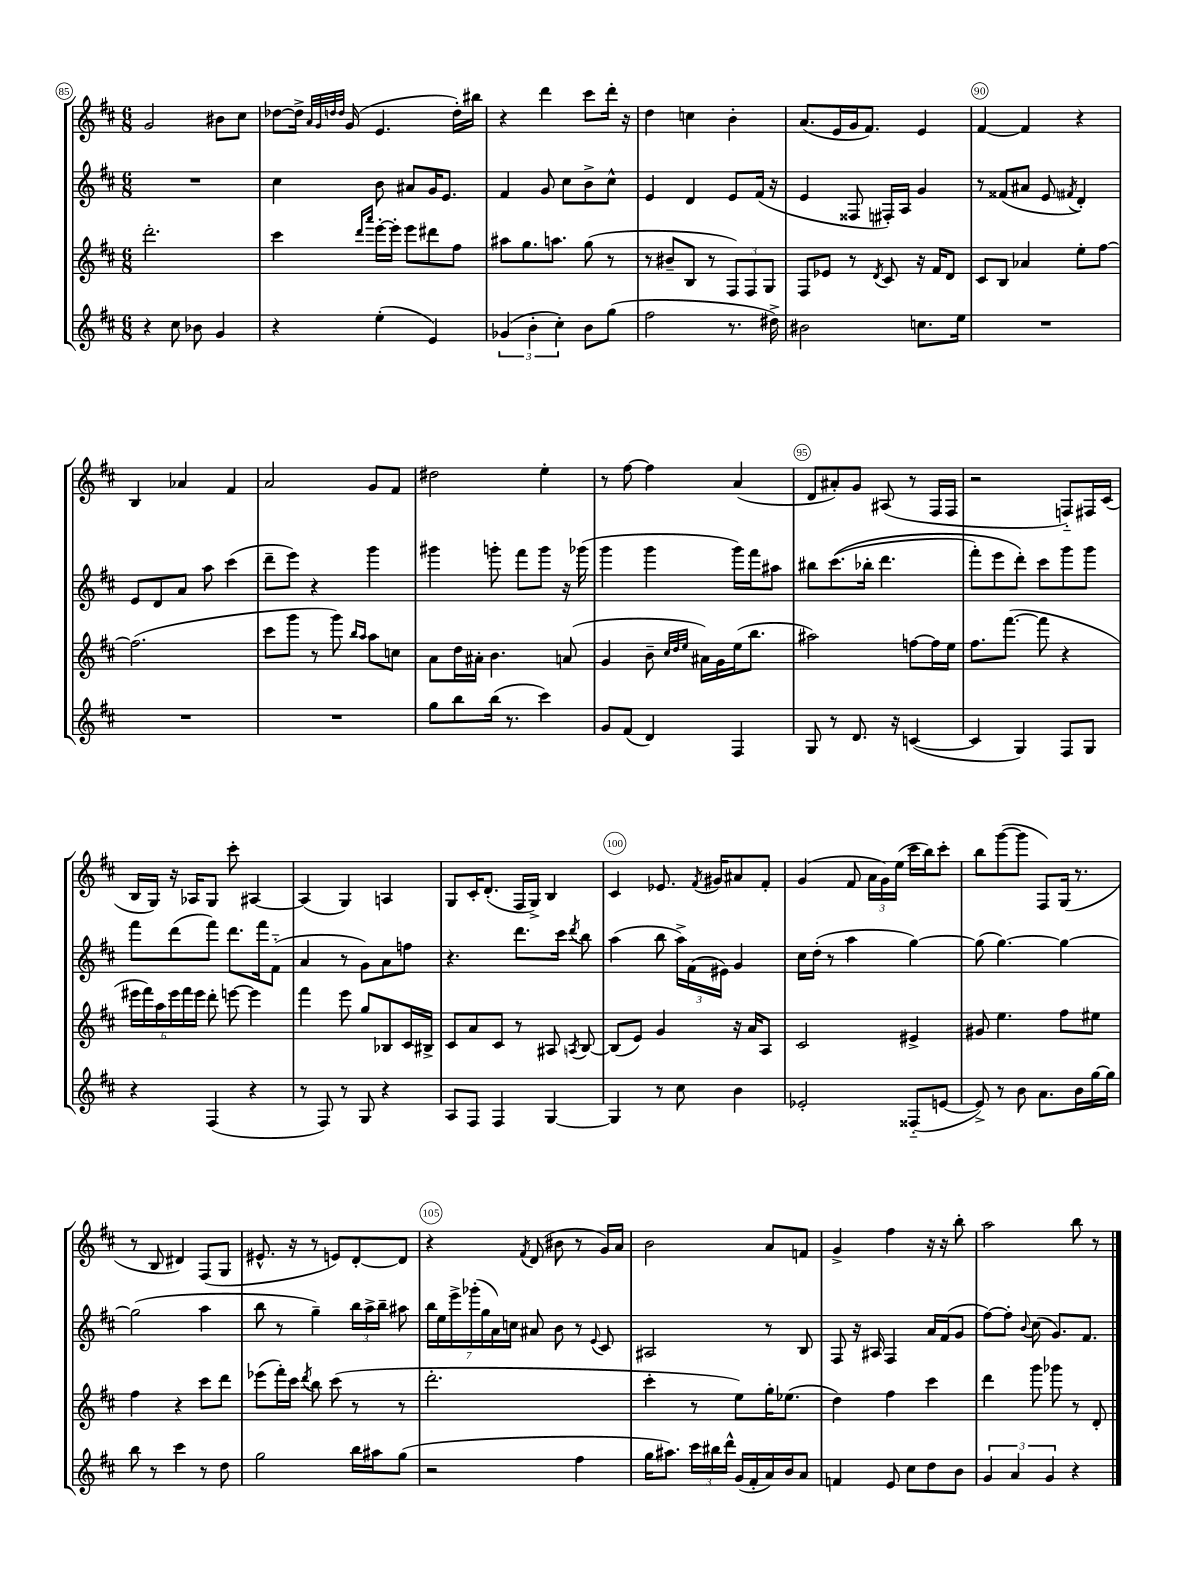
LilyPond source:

<<
\new StaffGroup <<
\new Staff = "s0" {
    \clef treble \key d \major \numericTimeSignature \time 6/8
    \autoBeamOff g'2 bis'8[ cis''8] |
    des''8[~ des''16]-> \grace { a'32[ g'32 d''32 d''32] } g'16( e'4. d''16[-.) bis''16] |
    r4 d'''4 cis'''8[ d'''16]-. r16 |
    d''4 c''4 b'4-. |
    a'8.[( e'16 g'16 fis'8.]) e'4 |
    fis'4~ fis'4 r4 |
    b4 aes'4 fis'4 |
    a'2 g'8[ fis'8] |
    dis''2 e''4-. |
    r8 fis''8~ fis''4 a'4( |
    d'8[ ais'8-.) g'8] ais8( r8 fis16[ fis16] |
    r2 f8[-_) fis16 cis'16]( |
    b16[ g16]) r16 aes16[ g8] cis'''8-. ais4~ |
    ais4( g4) a4 |
    g8[ cis'16-. d'8.]-.( fis16[ g16]->) b4 |
    cis'4 ees'8. \acciaccatura { fis'8 } gis'16[ ais'8 fis'8]-. |
    g'4( fis'8 \tuplet 3/2 { a'16[ g'16) e''16]( } cis'''16[ b''16) cis'''8]-. |
    b''8[ g'''8~( g'''8] fis8[) g16]( r8. |
    r8 b8 dis'4) fis8[( g8] |
    eis'8.-^ r16 r8 e'8[) d'8~-. d'8] |
    r4 \acciaccatura { fis'8 } d'8( bis'8 r8 g'16[) a'16] |
    b'2 a'8[ f'8] |
    g'4-> fis''4 r16 r16 b''8-. |
    a''2 b''8 r8 \bar "|." |
}
\new Staff = "s1" {
    \clef treble \key d \major \numericTimeSignature \time 6/8
    \autoBeamOff R2. |
    cis''4 b'8 ais'8[ g'16 e'8.] |
    fis'4 g'8 cis''8[ b'8-> cis''8]-^ |
    e'4 d'4 e'8[ fis'16]( r16 |
    e'4 fisis8 fis16[-.) a16] g'4 |
    r8 fisis'8[( ais'8] e'8 \acciaccatura { fis'8 } d'4-.) |
    e'8[ d'8 a'8] a''8 cis'''4( |
    d'''8[-- e'''8]) r4 g'''4 |
    gis'''4 g'''8-. fis'''8[ g'''8] r16 ges'''16( |
    g'''4 g'''4 g'''16[) fis'''16 ais''8] |
    bis''8[ cis'''8.(\( bes''16]-. d'''4. |
    fis'''8[-.) e'''8 d'''8]-.\) cis'''8[ g'''8 g'''8] |
    fis'''8[ d'''8( fis'''8]) d'''8.[ fis'''16 fis'8]-_( |
    a'4 r8 g'8[) a'8 f''8] |
    r4. d'''8.[ cis'''16] \acciaccatura { d'''8 } b''8 |
    a''4( b''8 \tuplet 3/2 { a''16[->) fis'16( eis'16]) } g'4 |
    cis''16[ d''16]-.( r8 a''4 g''4~) |
    g''8( g''4.~) g''4~ |
    g''2( a''4 |
    b''8 r8 g''4--) \tuplet 3/2 { b''16[ a''16-> b''16]-- } ais''8 |
    \tuplet 7/4 { b''16[ e''16 e'''16-> ges'''16-.( g''16 a'16) c''16] } ais'8 b'8 r8 \appoggiatura { e'8 } cis'8 |
    ais2 r8 b8 |
    fis8 r16 ais16 fis4 a'16[ fis'16( g'8] |
    fis''8[~) fis''8]-. \appoggiatura { b'8 } cis''8( g'8.[) fis'8.] \bar "|." |
}
\new Staff = "s2" {
    \clef treble \key d \major \numericTimeSignature \time 6/8
    \autoBeamOff d'''2.-. |
    cis'''4 \grace { d'''16[ a'''16] } e'''16[~-. e'''16]-. e'''8[ dis'''8 fis''8] |
    ais''8[ g''8. a''8.] g''8( r8 |
    r8 bis'8[-- b8] r8 \tuplet 3/2 { fis8[) fis8 g8] } |
    fis8[ ees'8] r8 \acciaccatura { d'8 } cis'8 r16 fis'16[ d'8] |
    cis'8[ b8] aes'4 e''8[-. fis''8]~ |
    fis''2.( |
    cis'''8[ g'''8] r8 g'''8) \grace { b''16[ a''16] } a''8[ c''8] |
    a'8[ d''16 ais'16]-. b'4. a'8( |
    g'4 b'8-- \grace { cis''32[ d''32 e''32] } ais'16[) g'16 e''16( b''8.] |
    ais''2) f''8[~ f''16 e''16] |
    fis''8.[ fis'''8.]~( fis'''8 r4 |
    \tuplet 6/4 { eis'''16[ fis'''16) a''16 eis'''16 fis'''16 eis'''16] } d'''8-. e'''8~ e'''4 |
    fis'''4 e'''8 g''8[ bes8 cis'16 bis16]-> |
    cis'8[ a'8 cis'8] r8 ais8 \acciaccatura { a8 } b8~ |
    b8[( e'8]) g'4 r16 a'16[ a8] |
    cis'2 eis'4-> |
    gis'8 e''4. fis''8[ eis''8] |
    fis''4 r4 cis'''8[ d'''8] |
    ees'''8[( fis'''16-.) cis'''16] \acciaccatura { d'''8 } b''8 cis'''8( r8 r8 |
    d'''2.-. |
    cis'''4-. r8 e''8[) g''16-. ees''8.]( |
    d''4) fis''4 cis'''4 |
    d'''4 g'''8 ges'''8 r8 d'8-. \bar "|." |
}
\new Staff = "s3" {
    \clef treble \key d \major \numericTimeSignature \time 6/8
    \autoBeamOff r4 cis''8 bes'8 g'4 |
    r4 e''4-.( e'4) |
    \tuplet 3/2 { ges'4( b'4-. cis''4-.) } b'8[ g''8]( |
    fis''2 r8. dis''16->) |
    bis'2 c''8.[ e''16] |
    R2. |
    R2. |
    R2. |
    g''8[ b''8 b''16]( r8. cis'''4) |
    g'8[ fis'8]( d'4) fis4 |
    g8 r8 d'8. r16 c'4~( |
    c'4 g4) fis8[ g8] |
    r4 fis4( r4 |
    r8 fis8) r8 g8 r4 |
    a8[ fis8] fis4 g4~ |
    g4 r8 cis''8 b'4 |
    ees'2-. fisis8[-_( e'8]~ |
    e'8->) r8 b'8 a'8.[ b'16 g''16~ g''16] |
    b''8 r8 cis'''4 r8 d''8 |
    g''2 b''16[ ais''16 g''8]( |
    r2 fis''4 |
    g''16[ ais''8.]) \tuplet 3/2 { cis'''16[ bis''16 d'''16]-^ } g'16[( fis'16-. a'16) b'16 a'8] |
    f'4 e'8 cis''8[ d''8 b'8] |
    \tuplet 3/2 { g'4 a'4 g'4 } r4 \bar "|." |
}
>>
>>
\layout { \context { \Score currentBarNumber = #85 \override BarNumber.break-visibility = ##(#f #t #t) barNumberVisibility = #(every-nth-bar-number-visible 5) \override BarNumber.stencil = #(make-stencil-circler 0.1 0.3 ly:text-interface::print) } }
